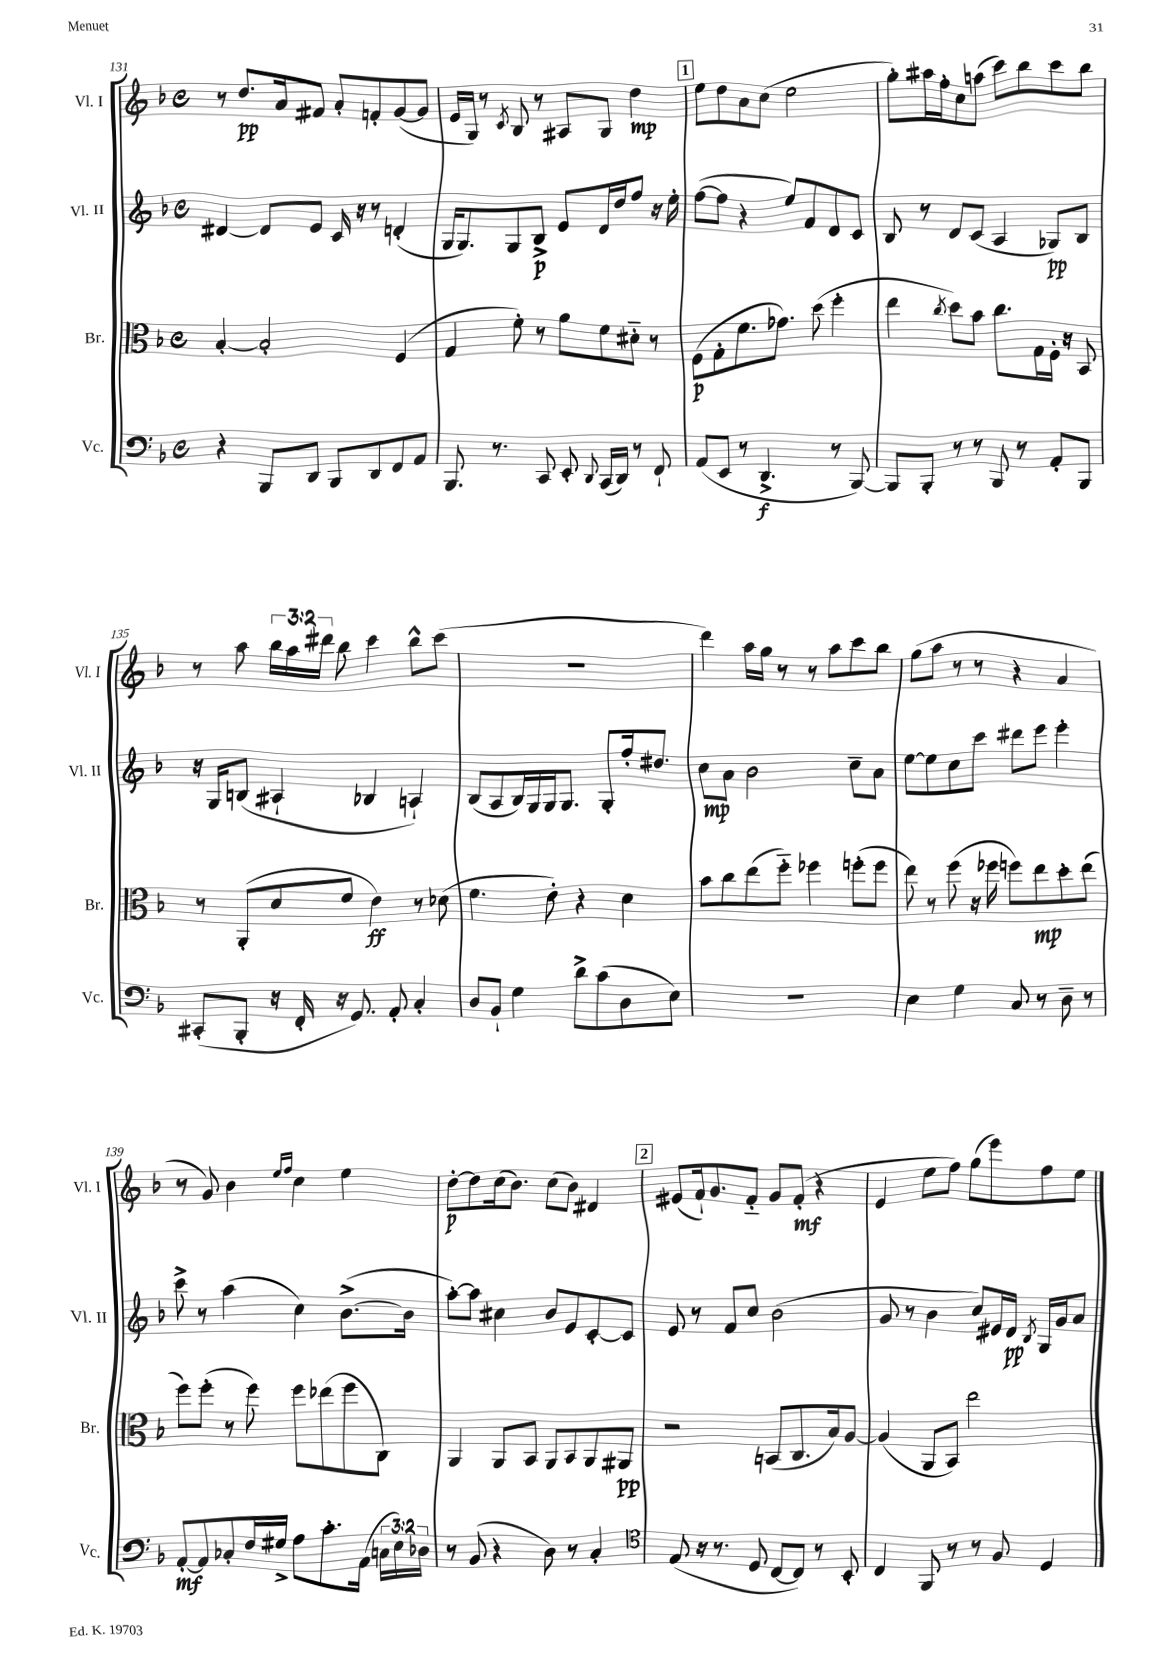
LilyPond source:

<<
\new StaffGroup <<
\new Staff = "s0" \with { instrumentName = "Vl. I" shortInstrumentName = "Vl. I" } {
    \clef treble \key f \major \defaultTimeSignature \time 4/4 \override Staff.TupletNumber.text = #tuplet-number::calc-fraction-text
    \autoBeamOff r8 d''8.[\pp a'16 fis'8] a'8[-. f'8-. g'8~( g'8] |
    e'16[ g16]) r8 \acciaccatura { c'8 } bes8 r8 ais8[ g8] d''4\mp |
    \mark \markup { \box "1" } e''8[ d''8 a'8 c''8]( e''2 |
    g''8[-.) ais''16 f''16-. c''8 a''8]( c'''8[) bes''8 c'''8 bes''8] |
    r8 a''8 \tuplet 3/2 { bes''16[ a''16 dis'''16] } bes''8 c'''4 bes''8[-^ c'''8]( |
    R1 |
    d'''4) a''16[ g''16] r8 r8 a''8[ c'''8 bes''8] |
    g''8[( a''8] r8 r8 r4 a'4 |
    r8 g'8) bes'4 \grace { e''16[ f''16] } c''4 e''4 |
    d''8[~-.\p d''8 c''16( bes'8.]) c''8[( bes'8]) dis'4 |
    \mark \markup { \box "2" } eis'8[( f'16-!) g'8. f'8]-_ g'8[ f'8]-.\mf( r4 |
    e'4 e''8[ f''8]) g''8[( e'''8) f''8 e''8] \bar "|." |
}
\new Staff = "s1" \with { instrumentName = "Vl. II" shortInstrumentName = "Vl. II" } {
    \clef treble \key f \major \defaultTimeSignature \time 4/4
    \autoBeamOff dis'4~ dis'8[ e'8] c'16 r16 r8 d'4-.( |
    g16[ g8.) g8 bes8]->\p e'8[ d'16 d''16 f''8] r16 e''16-. |
    \mark \markup { \box "1" } f''8[~( f''8] r4 e''8[) f'8 d'8 c'8] |
    bes8 r8 d'8[ c'8]( a4 ges8[\pp) bes8] |
    r16 g16[ b8]( ais4-! bes4 a4-!) |
    bes8[( a8 bes16) g16 g16 g8.] g8[-. f''16-. dis''8.] |
    c''8[\mp a'8] bes'2 c''8[-- a'8] |
    e''8[~ e''8 c''8 c'''8] dis'''8[ e'''8] e'''4-. |
    c'''8-> r8 a''4( c''4) bes'8.[~->( bes'16] |
    a''8[~-.) a''8] cis''4 bes'8[ e'8 c'8~-. c'8] |
    \mark \markup { \box "2" } e'8 r8 f'8[ c''8] bes'2( |
    g'8 r8 bes'4 c''8[) eis'16 d'16]\pp \acciaccatura { bes8 } g16[ g'16 a'8] \bar "|." |
}
\new Staff = "s2" \with { instrumentName = "Br." shortInstrumentName = "Br." } {
    \clef alto \key f \major \defaultTimeSignature \time 4/4
    \autoBeamOff bes4~-. bes2-. f4( |
    g4 f'8-.) r8 a'8[ f'8 dis'8]-_ r8 |
    \mark \markup { \box "1" } f8[\p( g8-. f'8. ges'8.]) d''8( f''4-. |
    e''4 \acciaccatura { c''8 } d''8[) bes'8] c''8.[ g16 f16]-. r16 bes,8 |
    r8 a,8[-.( d'8 f'8] e'4\ff) r8 des'8( |
    f'4. e'8-.) r4 d'4 |
    bes'8[ c''8 e''8( f''8]-_) fes''4 f''8[-.( f''8] |
    e''8) r8 f''8( r16 fes''16 f''8[) e''8\mp d''8-. e''8]( |
    f''8[) f''8]-.( r8 f''8) f''8[ ees''8( f''8 c8]) |
    a,4 a,8[ bes,8] a,8[ bes,8 a,8 ais,8]\pp |
    \mark \markup { \box "2" } r2 b,8[( c8. bes16) a8]~ |
    a4( a,8[ bes,8]) e''2 \bar "|." |
}
\new Staff = "s3" \with { instrumentName = "Vc." shortInstrumentName = "Vc." } {
    \clef bass \key f \major \defaultTimeSignature \time 4/4 \override Staff.TupletNumber.text = #tuplet-number::calc-fraction-text
    \autoBeamOff r4 bes,,8[ d,8] bes,,8[ d,8 f,8 a,8] |
    bes,,8. r8. c,8 e,8-. \appoggiatura { d,8 } c,16[( d,16]) r8 f,8-! |
    \mark \markup { \box "1" } a,8[( e,8] r8 d,4.->\f r8 bes,,8~) |
    bes,,8[ bes,,8]-. r8 r8 bes,,8 r8 a,8[-. bes,,8] |
    cis,8[-.( bes,,8]-. r16 f,16-. r16 g,8.) a,8-. c4-. |
    d8[ bes,8]-! g4 d'8[-> c'8( d8 e8]) |
    R1 |
    e4 g4 c8 r8 d8-- r8 |
    a,8[~-.\mf a,8 ces8-. f16 gis16]-> a8[ c'8.-. a,16]( \tuplet 3/2 { c16[ e16) des16] } |
    r8 bes,8( r4 d8) r8 c4-. |
    \mark \markup { \box "2" } \clef tenor e8( r16 r8. d8 c8[~ c8]) r8 bes,8-. |
    c4 f,8 r8 r8 f8 d4 \bar "|." |
}
>>
>>
\layout { \context { \Score currentBarNumber = #131 } }
